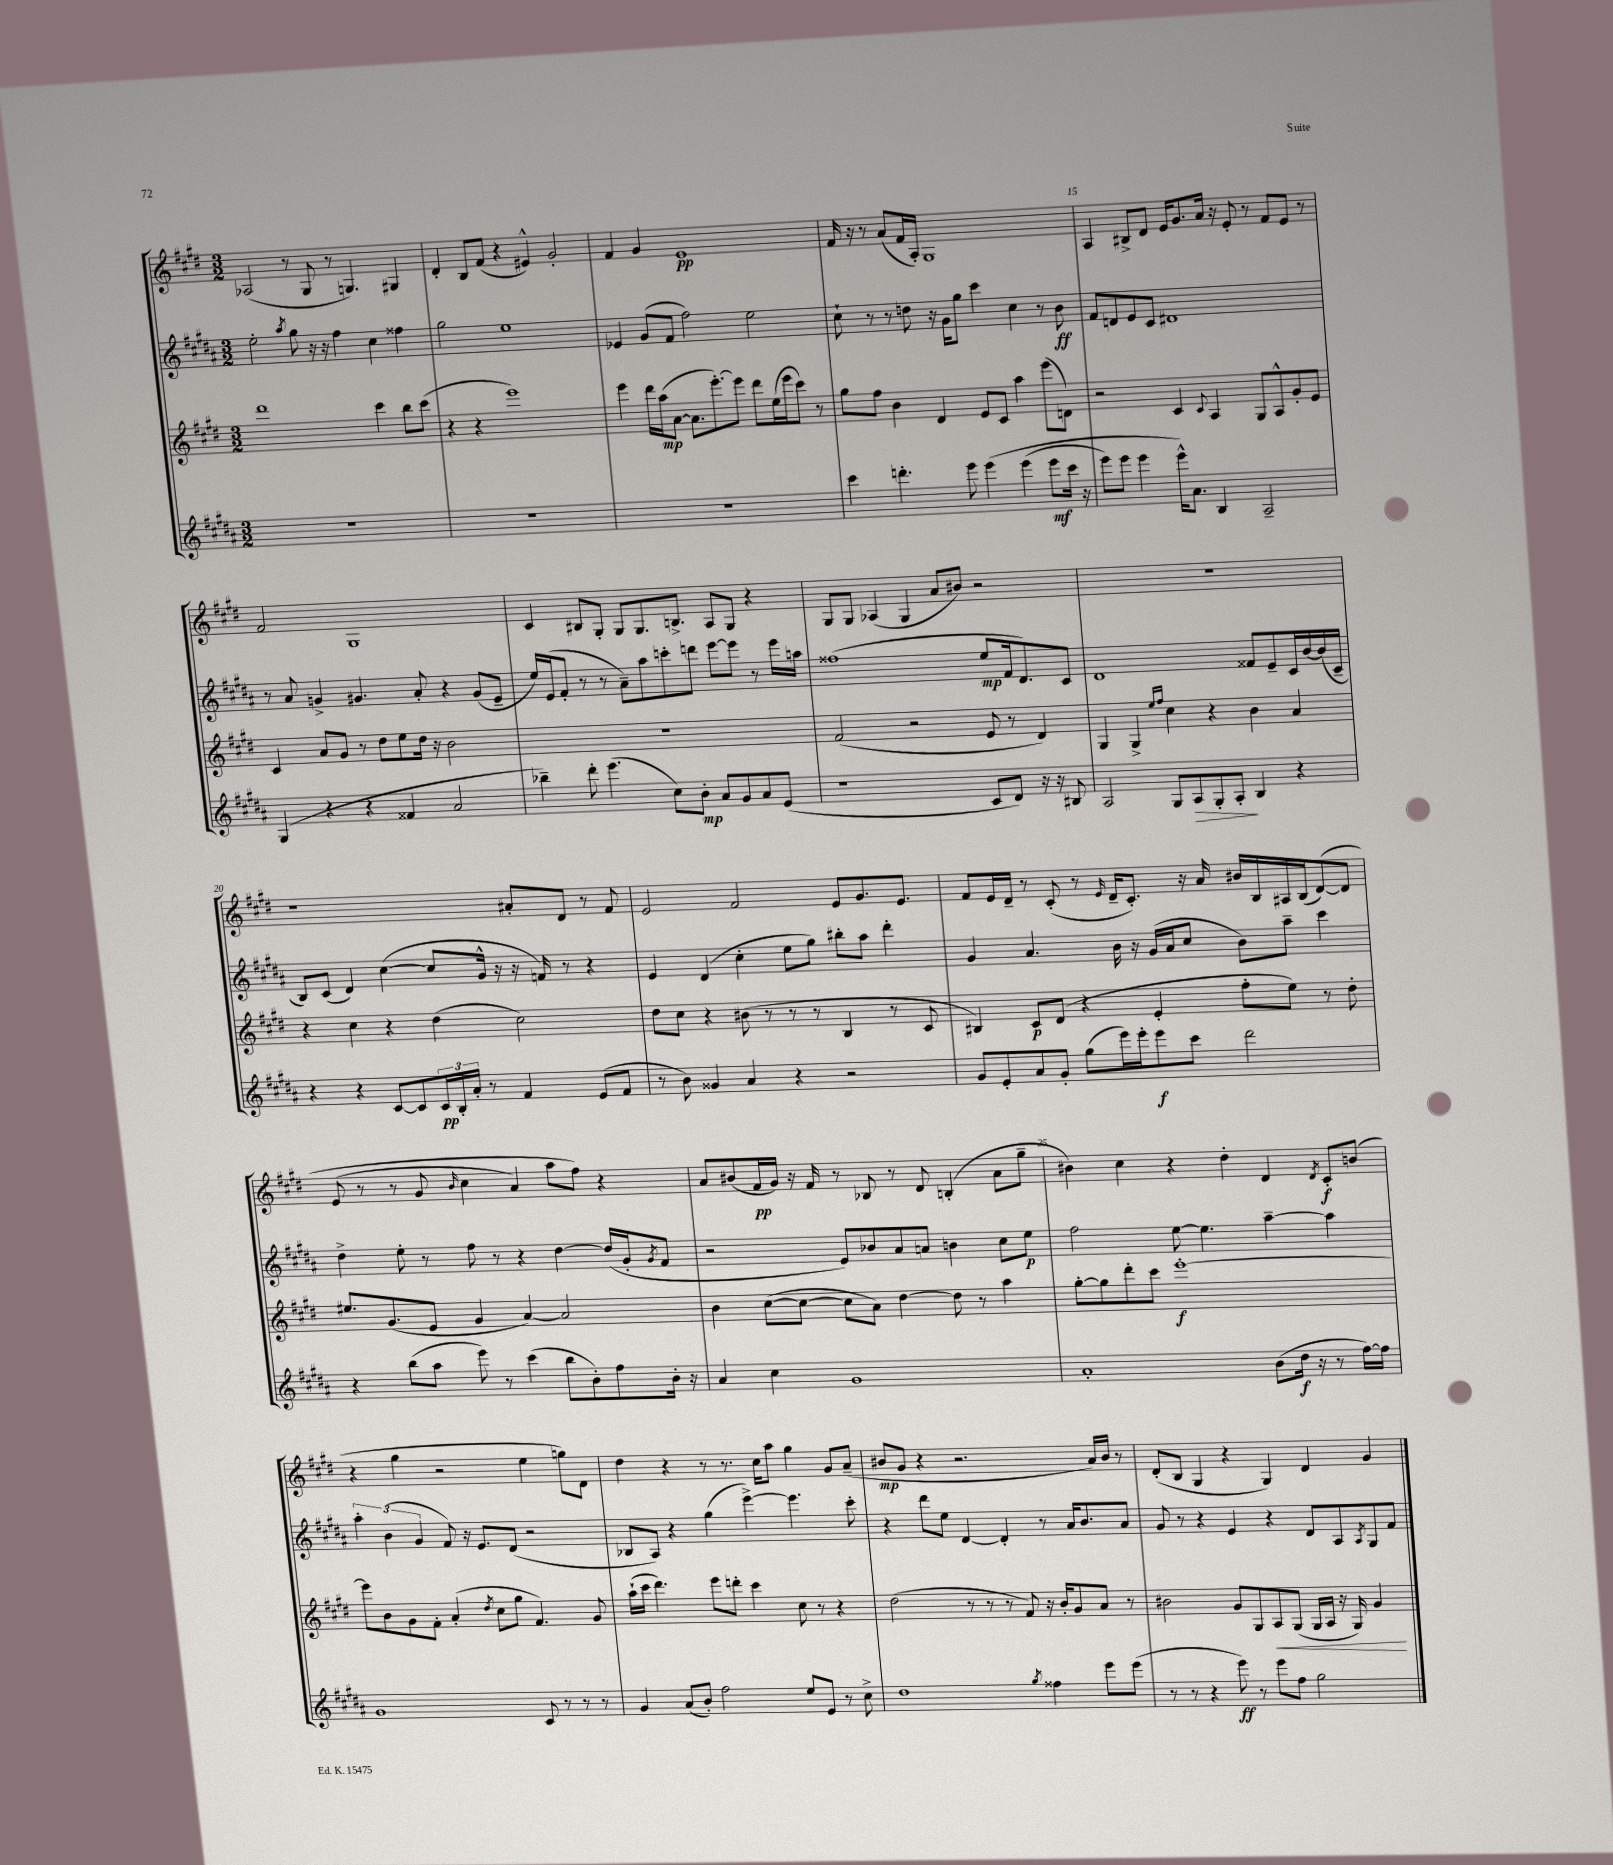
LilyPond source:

<<
\new StaffGroup <<
\new Staff = "s0" {
    \clef treble \key e \major \numericTimeSignature \time 3/2
    aes2( r8 gis8 r8 g4.) gis4 |
    dis'4-. b8 fis'8( r4 eis'4-^) gis'2-. |
    fis'4 gis'4 e'1\pp |
    fis'16 r16 r8 a'8( fis'16 a16-.) gis1 |
    a4 bis8-> dis'8 e'16 gis'8. a'16 r16 e'8-. r8 fis'8 e'8 r8 |
    fis'2 gis1 |
    cis'4 bis8 gis8-. gis8 gis8. b8.-> a8 gis8 r4 |
    gis8 gis8 aes4( gis4 a'8 bis'8) r2 |
    R1. |
    r1 ais'8-. dis'8 r8 fis'8 |
    e'2 fis'2 e'8 gis'8. e'8. |
    fis'8 e'16 dis'16-- r8 cis'8-.( r8 \grace { e'16 } dis'16-- cis'8.-.) r16 a'16 bis'16 b16 ais16 b16( dis'8~)\( dis'8 |
    e'8( r8 r8 gis'8 \grace { b'16 } cis''4 a'4) a''8 fis''8\) r4 |
    a'8 bis'8( fis'16\pp gis'16) r16 fis'16 r8 bes8 r8 dis'8 b4-.( a'8 gis''8-- |
    bis'4) cis''4 r4 dis''4-. dis'4 \acciaccatura { dis'8 } cis'8-.\f b'8( |
    r4 gis''4 r2 e''4 g''8) dis'8 |
    dis''4 r4 r8 r8. cis''16 a''8 gis''4 gis'8 a'8--( |
    bis'8\mp gis'8 r4 r2. a'16) bis'16 r8 |
    dis'8-.( b8 gis4 r4 gis4) dis'4 gis'4 \bar "|." |
}
\new Staff = "s1" {
    \clef treble \key b \major \numericTimeSignature \time 3/2
    e''2-. \acciaccatura { ais''8 } gis''8 r16 r16 fis''4 cis''4 fisis''4 |
    gis''2 e''1 |
    ees'4 gis'8( fis'8 fis''2) e''2 |
    cis''8-! r8 r8 d''8 r16 gis'16 gis''8 cis'''4 cis''4 r8 b'8\ff |
    fis'8 d'8 e'8 cis'8 dis'1 |
    r8 ais'8 g'4-> gis'4. ais'8-. r4 gis'8( e'8-- |
    e''16) e'16( fis'8-. r8 r8 ais'8--) ais''8 c'''8-. d'''8 e'''8~ e'''8 r8 e'''16 a''16 |
    fisis''1( e''8\mp fis'16 dis'8.) cis'8 |
    dis'1 fisis'8 e'8-- cis'16 b'16~ b'16( cis'16-- |
    b8) cis'8( dis'4) cis''4~( cis''8 gis'16-^ r16 r16 f'16) r8 r4 |
    e'4 dis'4( cis''4-. e''8 gis''8) bis''8-. ais''8 dis'''4-. |
    gis'4 ais'4. b'16 r16 gis'16( ais'16 cis''8 b'8) ais''8-- cis'''4 |
    dis''4-> e''8-. r8 fis''8 r8 r4 dis''4~ dis''16( gis'16-. \acciaccatura { gis'8 } fis'8 |
    r2 e'8) bes'8 ais'8 a'8 b'4 cis''8 e''8\p |
    fis''2 e''8~ e''4. ais''4~-- ais''4 |
    \tuplet 3/2 { ais''4-. b'4( gis'4 } fis'8) r16 e'8. dis'8( r2 |
    bes8 ais8) r4 gis''4( e'''4~->) e'''4. cis'''8-. |
    r4 dis'''8 e''8 dis'4~ dis'4-. r8 ais'16 b'8. ais'8 |
    gis'8 r8 r4 e'4 r4 dis'8 ais8 \acciaccatura { ais8 } gis8 fis'8 \bar "|." |
}
\new Staff = "s2" {
    \clef treble \key e \major \numericTimeSignature \time 3/2
    dis'''1 cis'''4 b''8 cis'''8( |
    r4 r4 e'''1) |
    e'''4 dis'''16 a''16\mp( a'8~ a'8. e'''8.~-.) e'''8 dis'''8 e''16( e'''16 cis'''8) r8 |
    gis''8 fis''8 b'4 dis'4 e'8 cis'8 a''4 e'''8( d'8) |
    r2 cis'4 \appoggiatura { cis'8 } a4 gis8 a8-^ gis'8-. e'8 |
    cis'4 a'8 gis'8 r8 dis''8 e''8 dis''16 r16 b'2 |
    R1. |
    fis'2( r2 e'8 r8 dis'4) |
    gis4 gis4-> \grace { e''16 fis''16 } cis''4 r4 b'4 a'4 |
    r4 cis''4 r4 dis''4( cis''2) |
    dis''8 cis''8 r4 bis'8( r8 r8 r8 b4 r8 cis'8 |
    bis4) cis'8\p dis'8( r4 e'4-. fis''8-. e''8) r8 dis''8-. |
    eis''8. gis'8.( e'8 gis'4 a'4~) a'2 |
    b'4 cis''8~( cis''8~ cis''8 a'8) dis''4~ dis''8 r8 a''4 |
    gis''8~-. gis''8 dis'''8-. cis'''8 e'''1~-.\f |
    e'''8 b'8 gis'8 fis'8-. a'4-.( \acciaccatura { dis''8 } cis''8 gis''8 fis'4.) gis'8 |
    a''16-!( cis'''16 dis'''4.) e'''8 d'''8-. cis'''4 cis''8 r8 r4 |
    dis''2( r8 r8 r8 fis'8) r16 b'16-. gis'8 a'8 r8 |
    bis'2 gis'8 gis8 a8\< gis8( gis16 a16 r16 gis16) gis'4\! \bar "|." |
}
\new Staff = "s3" {
    \clef treble \key b \major \numericTimeSignature \time 3/2
    R1. |
    R1. |
    R1. |
    cis'''4 d'''4.-. e'''8 e'''4\( e'''4( e'''8\mf cis'''16 r16 |
    e'''8) e'''8 e'''4 e'''16-^\) ais'8. b4 ais2-- |
    gis4( r4 r4 fisis'4 ais'2 |
    bes''4--) dis'''8-. e'''4.( cis''8) b'8-.\mp ais'8 gis'8 ais'8 e'8( |
    r1 cis'8 dis'8) r16 r16 bis8 |
    ais2 gis8 ais8\> gis8-. ais8-.\! b4 r4 |
    r4 r4 cis'8~ cis'8 \tuplet 3/2 { cis'16\pp b16-. ais'16-. } r8 fis'4 e'8( fis'8 |
    r8 b'8) gisis'4 ais'4 r4 r2 |
    gis'8 e'8-. ais'8 gis'8-. gis''8( e'''16) e'''16-. e'''8\f cis'''8 dis'''2 |
    r4 b''8( ais''8 e'''8) r8 cis'''4( b''8 b'8-.) fis''8 b'16-. r16 |
    ais'4 cis''4 gis'1 |
    ais'1-. b'8( dis''16\f r16 r8 fis''16~) fis''16 |
    gis'1 cis'8 r8 r8 r8 |
    gis'4 ais'8( b'8-.) fis''2 e''8 e'8 r8 cis''8-> |
    dis''1 \acciaccatura { gis''8 } fisis''4 e'''8 e'''8( |
    r8 r8 r4 e'''8\ff) r8 e'''8 fis''8 gis''2 \bar "|." |
}
>>
>>
\layout { \context { \Score currentBarNumber = #11 \override BarNumber.break-visibility = ##(#f #t #t) barNumberVisibility = #(every-nth-bar-number-visible 5) } }
